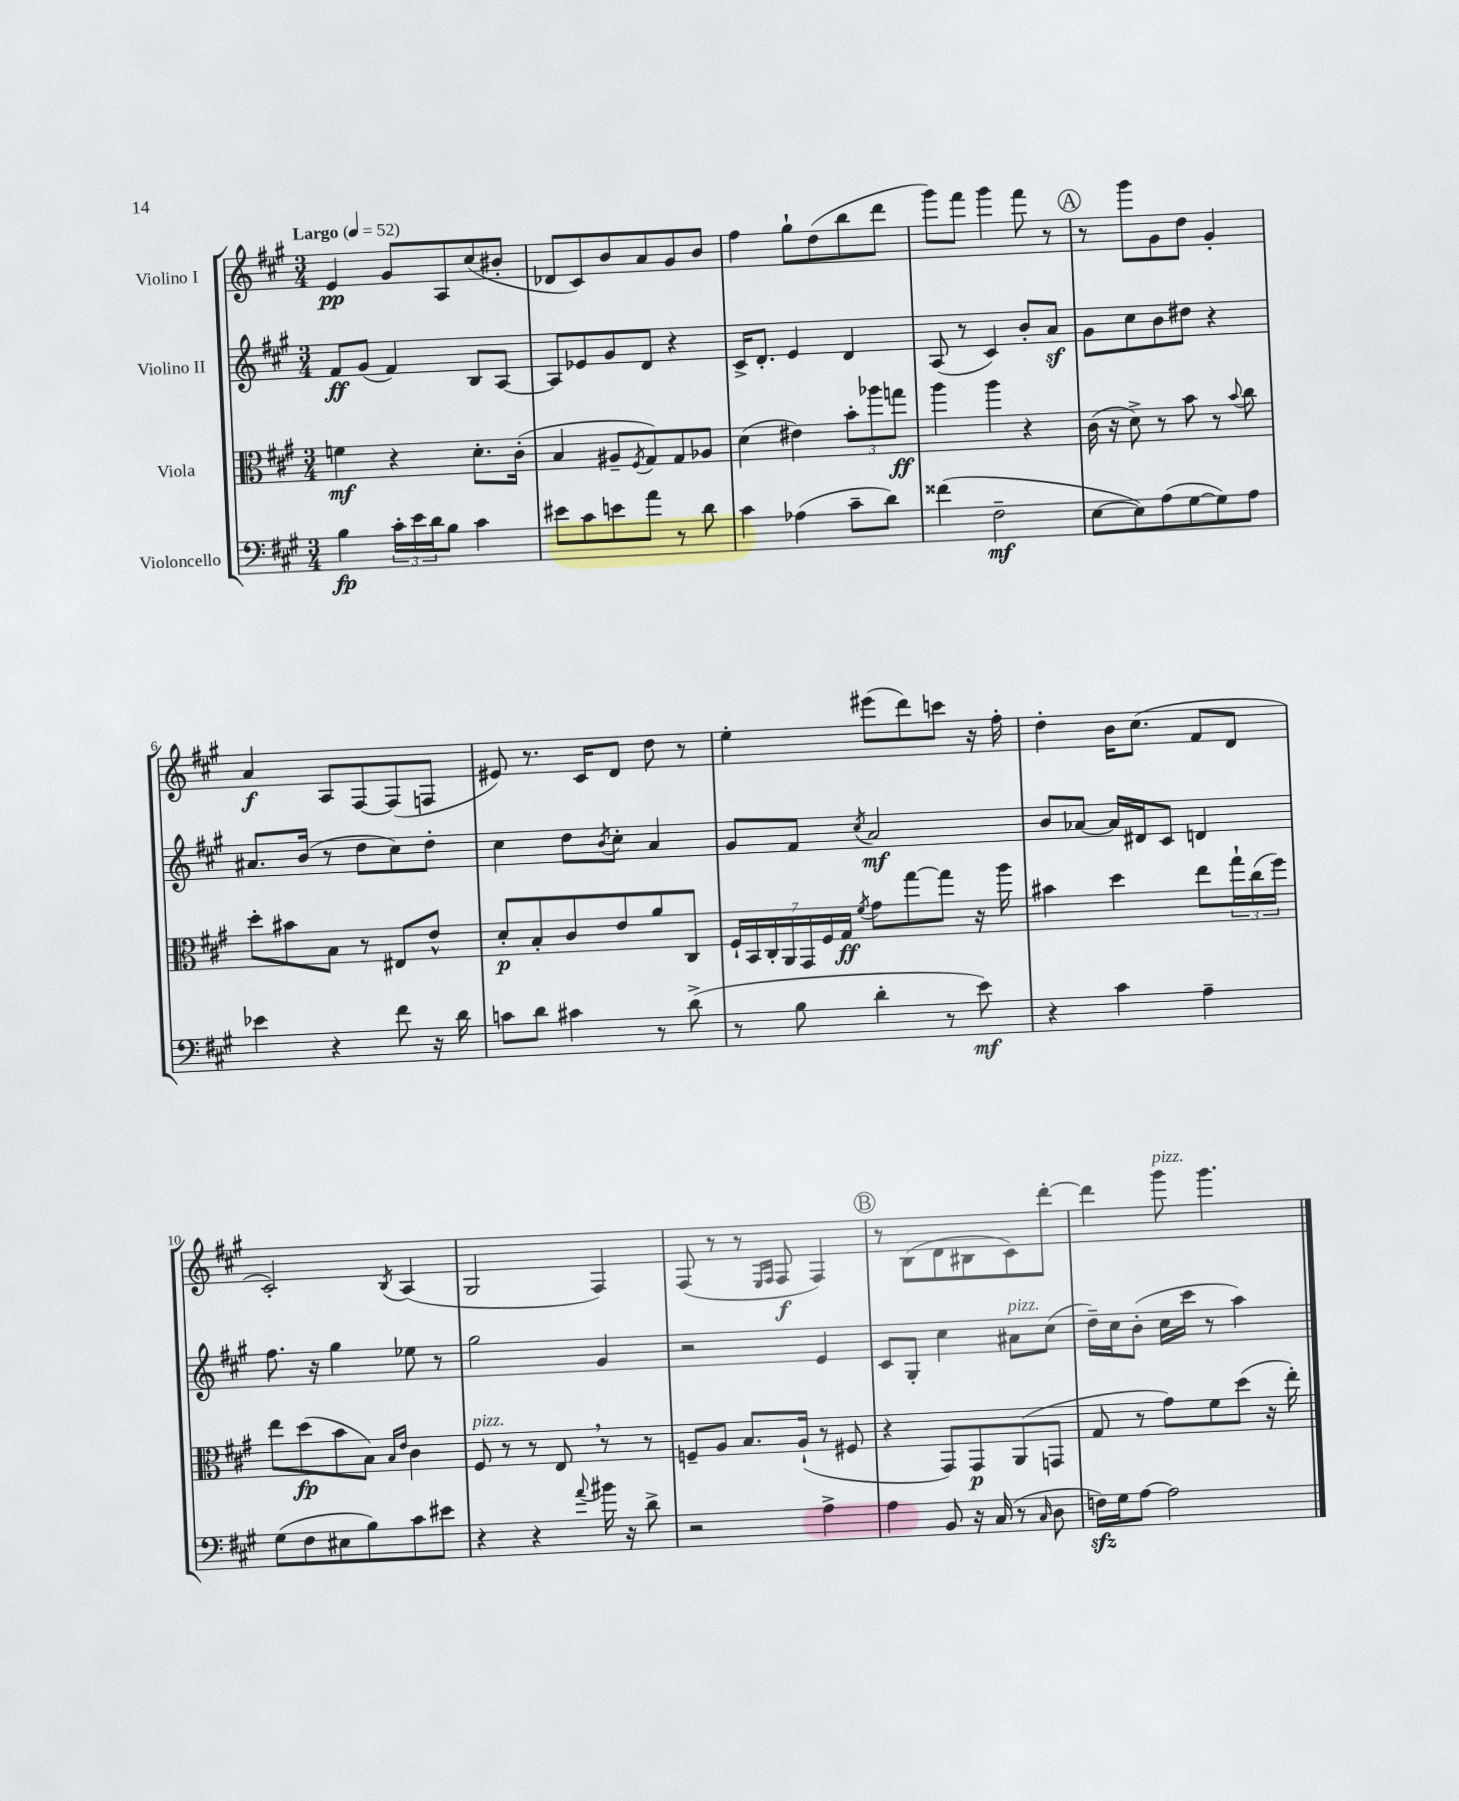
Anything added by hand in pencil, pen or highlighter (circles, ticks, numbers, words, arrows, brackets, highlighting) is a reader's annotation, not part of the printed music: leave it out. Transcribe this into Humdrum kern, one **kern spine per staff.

**kern	**dynam	**kern	**dynam	**kern	**dynam	**kern	**dynam
*part4	*part4	*part3	*part3	*part2	*part2	*part1	*part1
*staff4	*staff4	*staff3	*staff3	*staff2	*staff2	*staff1	*staff1
*I"Violoncello	*	*I"Viola	*	*I"Violino II	*	*I"Violino I	*
*clefF4	*	*clefC3	*	*clefG2	*	*clefG2	*
*k[f#c#g#]	*	*k[f#c#g#]	*	*k[f#c#g#]	*	*k[f#c#g#]	*
*M3/4	*	*M3/4	*	*M3/4	*	*M3/4	*
*MM52	*	*MM52	*	*MM52	*	*MM52	*
=1	=1	=1	=1	=1	=1	=1	=1
!	!	!	!	!	!	!LO:TX:a:B:t=Largo	!
4B\	fp	4fn\	mf	8f#/L	ff	4e/	pp
.	.	.	.	(8g#/J	.	.	.
24c#'\LL	.	4r	.	4f#/)	.	8g#/L	.
24e\	.	.	.	.	.	.	.
24d\J	.	.	.	.	.	.	.
8B\J	.	.	.	.	.	8A/	.
4c#\	.	8.d'\L	.	8B/L	.	(8cc#/	.
.	.	.	.	[8A/J	.	8b#X'/J	.
.	.	(16c#'\Jk	.	.	.	.	.
=2	=2	=2	=2	=2	=2	=2	=2
8e#X\L	.	4B/	.	8A/L]	.	8d-X/L	.
8c#\	.	.	.	8e-X/	.	8c#/)	.
8en\	.	8A#X~/L	.	8g#/	.	8b/	.
.	.	8qF#/	.	.	.	.	.
8a\J	.	8G#/)	.	8d/J	.	8a/	.
8r	.	8G#/	.	4r	.	8g#/	.
8d\	.	8A-X/J	.	.	.	8b/J	.
=3	=3	=3	=3	=3	=3	=3	=3
4c#\	.	(4d\	.	16c#^/KL	.	4ff#\	.
.	.	.	.	8.d'/J	.	.	.
(4A-X\	.	4e#X\)	.	4e/	.	8gg#`\L	.
.	.	.	.	.	.	(8dd\	.
8c#~\L	.	12b'\L	.	4d/	.	8bb\	.
.	.	12aa-X\	.	.	.	.	.
8d\J)	.	.	.	.	.	8ddd\J	.
.	.	12ggn\J	ff	.	.	.	.
=4	=4	=4	=4	=4	=4	=4	=4
(4f##X\	.	4aa\	.	(8A/	.	8ggg#\L)	.
.	.	.	.	8r	.	8fff#\J	.
2F#~\	mf	4aa\	.	4c#/)	.	4ggg#\	.
.	.	4r	.	8b'/L	.	8fff#\	.
.	.	.	.	8az/J	.	8r	.
!!LO:REH:place=s1:t=A
=5	=5	=5	=5	=5	=5	=5	=5
[8E\L	.	(16c#\	.	8g#\L	.	8r	.
.	.	16r	.	.	.	.	.
8E\])	.	8d^\)	.	8cc#\	.	8ggg#\L	.
(8A\	.	8r	.	8b\	.	8g#\	.
[8G#\	.	8b\	.	8dd#X\J	.	8dd\J	.
8G#\])	.	8r	.	4r	.	4g#'/	.
.	.	8qqb/	.	.	.	.	.
8A\J	.	8cc#\	.	.	.	.	.
!!LO:LB:g=z
=6	=6	=6	=6	=6	=6	=6	=6
4e-X\	.	8dd'\L	.	8.a#X/L	.	4a/	f
.	.	8b#X\	.	.	.	.	.
.	.	.	.	(16b/Jk	.	.	.
4r	.	8B\J	.	8r	.	8A/L	.
.	.	8r	.	8dd\L	.	[8F#/	.
8f#\	.	8E#X/L	.	8cc#\)	.	(8F#/]	.
16r	.	8e^^/J	.	8dd'\J	.	8Fn/J	.
16d\	.	.	.	.	.	.	.
=7	=7	=7	=7	=7	=7	=7	=7
8cn\L	.	8d'/L	p	4cc#\	.	8e#X/)	.
8d\J	.	8B'/	.	.	.	8.r	.
4c#X\	.	8c#/	.	8dd\L	.	.	.
.	.	.	.	.	.	16c#/KL	.
.	.	.	.	8qb/	.	.	.
.	.	8e/	.	8cc#'\J	.	8d/J	.
8r	.	8a/	.	4a/	.	8dd\	.
(8d^\	.	8C#/J	.	.	.	8r	.
=8	=8	=8	=8	=8	=8	=8	=8
8r	.	28F#`/LL	.	8g#/L	.	4ee'\	.
.	.	28BB/	.	.	.	.	.
.	.	28C#'/	.	.	.	.	.
.	.	28AA/	.	.	.	.	.
8B\	.	.	.	8f#/J	.	.	.
.	.	28GG#/	.	.	.	.	.
.	.	28F#/	.	.	.	.	.
.	.	28G#/JJ	ff	.	.	.	.
.	.	8qf#/	.	8qcc#/	.	.	.
4d'\	.	8g#\L	.	2a/	mf	(8eee#X\L	.
.	.	[8gg#\	.	.	.	8ddd\)	.
8r	.	8gg#\J]	.	.	.	8cccn\J	.
8e\)	mf	16r	.	.	.	16r	.
.	.	16aa\	.	.	.	16ff#'\	.
=9	=9	=9	=9	=9	=9	=9	=9
4r	.	4b#X\	.	8b/L	.	4dd'\	.
.	.	.	.	[8a-X/J	.	.	.
4c#\	.	4dd\	.	16a-/LL]	.	16b\KL	.
.	.	.	.	16d#X/J	.	(8.cc#\J	.
.	.	.	.	8c#/J	.	.	.
4A~\	.	8ee\L	.	4dn/	.	8f#/L	.
.	.	24gg#`\L	.	.	.	8d/J	.
.	.	(24cc#\	.	.	.	.	.
.	.	24ff#\JJ)	.	.	.	.	.
!!LO:LB:g=z
=10	=10	=10	=10	=10	=10	=10	=10
(8G#\L	.	8ee\L	.	8.ff#\	.	2c#'/)	.
8F#\	.	(8dd\	fp	.	.	.	.
.	.	.	.	16r	.	.	.
8E#X\	.	8b\	.	4gg#\	.	.	.
8B\)	.	8B\J)	.	.	.	.	.
.	.	16qqB/LL	.	.	.	.	.
.	.	16qqe/JJ	.	.	.	8qB/	.
8c#\	.	4c#\	.	8ee-X\	.	(4A/	.
8e#X\J	.	.	.	8r	.	.	.
=11	=11	=11	=11	=11	=11	=11	=11
!	!	!LO:TX:a:i:t=pizz.	!	!	!	!	!
4r	.	8F#/	.	2gg#\	.	2G#/	.
.	.	8r	.	.	.	.	.
4r	.	8r	.	.	.	.	.
.	.	8E,/	.	.	.	.	.
8qqa/	.	.	.	.	.	.	.
16b#X\	.	8r	.	4g#/	.	4F#/)	.
16r	.	.	.	.	.	.	.
8d^\	.	8r	.	.	.	.	.
=12	=12	=12	=12	=12	=12	=12	=12
2r	.	8Fn~/L	.	2r	.	(8F#/	.
.	.	8A/J	.	.	.	8r	.
.	.	8.B/L	.	.	.	8r	.
.	.	.	.	.	.	16qqE/LL	.
.	.	.	.	.	.	16qqF#/JJ	.
.	.	.	.	.	.	8F#/	f
.	.	(16A`/Jk	.	.	.	.	.
4A^\	.	8r	.	4e/	.	4F#/)	.
.	.	8F#X/	.	.	.	.	.
!!LO:REH:place=s1:t=B
=13	=13	=13	=13	=13	=13	=13	=13
4A\	.	4r	.	8c#/L	.	8r	.
.	.	.	.	8G#'/J	.	(8B\L	.
8BB/	.	8GG#/L)	.	4cc#\	.	8d\	.
16r	.	8GG#/	p	.	.	8B#X\	.
(16C#/	.	.	.	.	.	.	.
!	!	!	!	!LO:TX:a:i:t=pizz.	!	!	!
8r	.	(8AA/	.	8a#X\L	.	8c#\)	.
16qqC#/	.	.	.	.	.	.	.
8D\	.	8GGn/J	.	(8cc#\J	.	[8ddd'\J	.
=14	=14	=14	=14	=14	=14	=14	=14
16Fnzz\LL)	.	8G#/	.	16dd~\LL)	.	4ddd\]	.
16G#\J	.	.	.	16cc#\J	.	.	.
[8A\J	.	8r	.	(8b'\J	.	.	.
!	!	!	!	!	!	!LO:TX:a:i:t=pizz.	!
2A\]	.	8g#\L)	.	16cc#\LL	.	8ggg#\	.
.	.	.	.	16ccc#\JJ	.	.	.
.	.	8f#\	.	8r	.	4.ggg#\	.
.	.	(8dd\J	.	4aa\)	.	.	.
.	.	16r	.	.	.	.	.
.	.	16ee'\)	.	.	.	.	.
==	==	==	==	==	==	==	==
*-	*-	*-	*-	*-	*-	*-	*-
